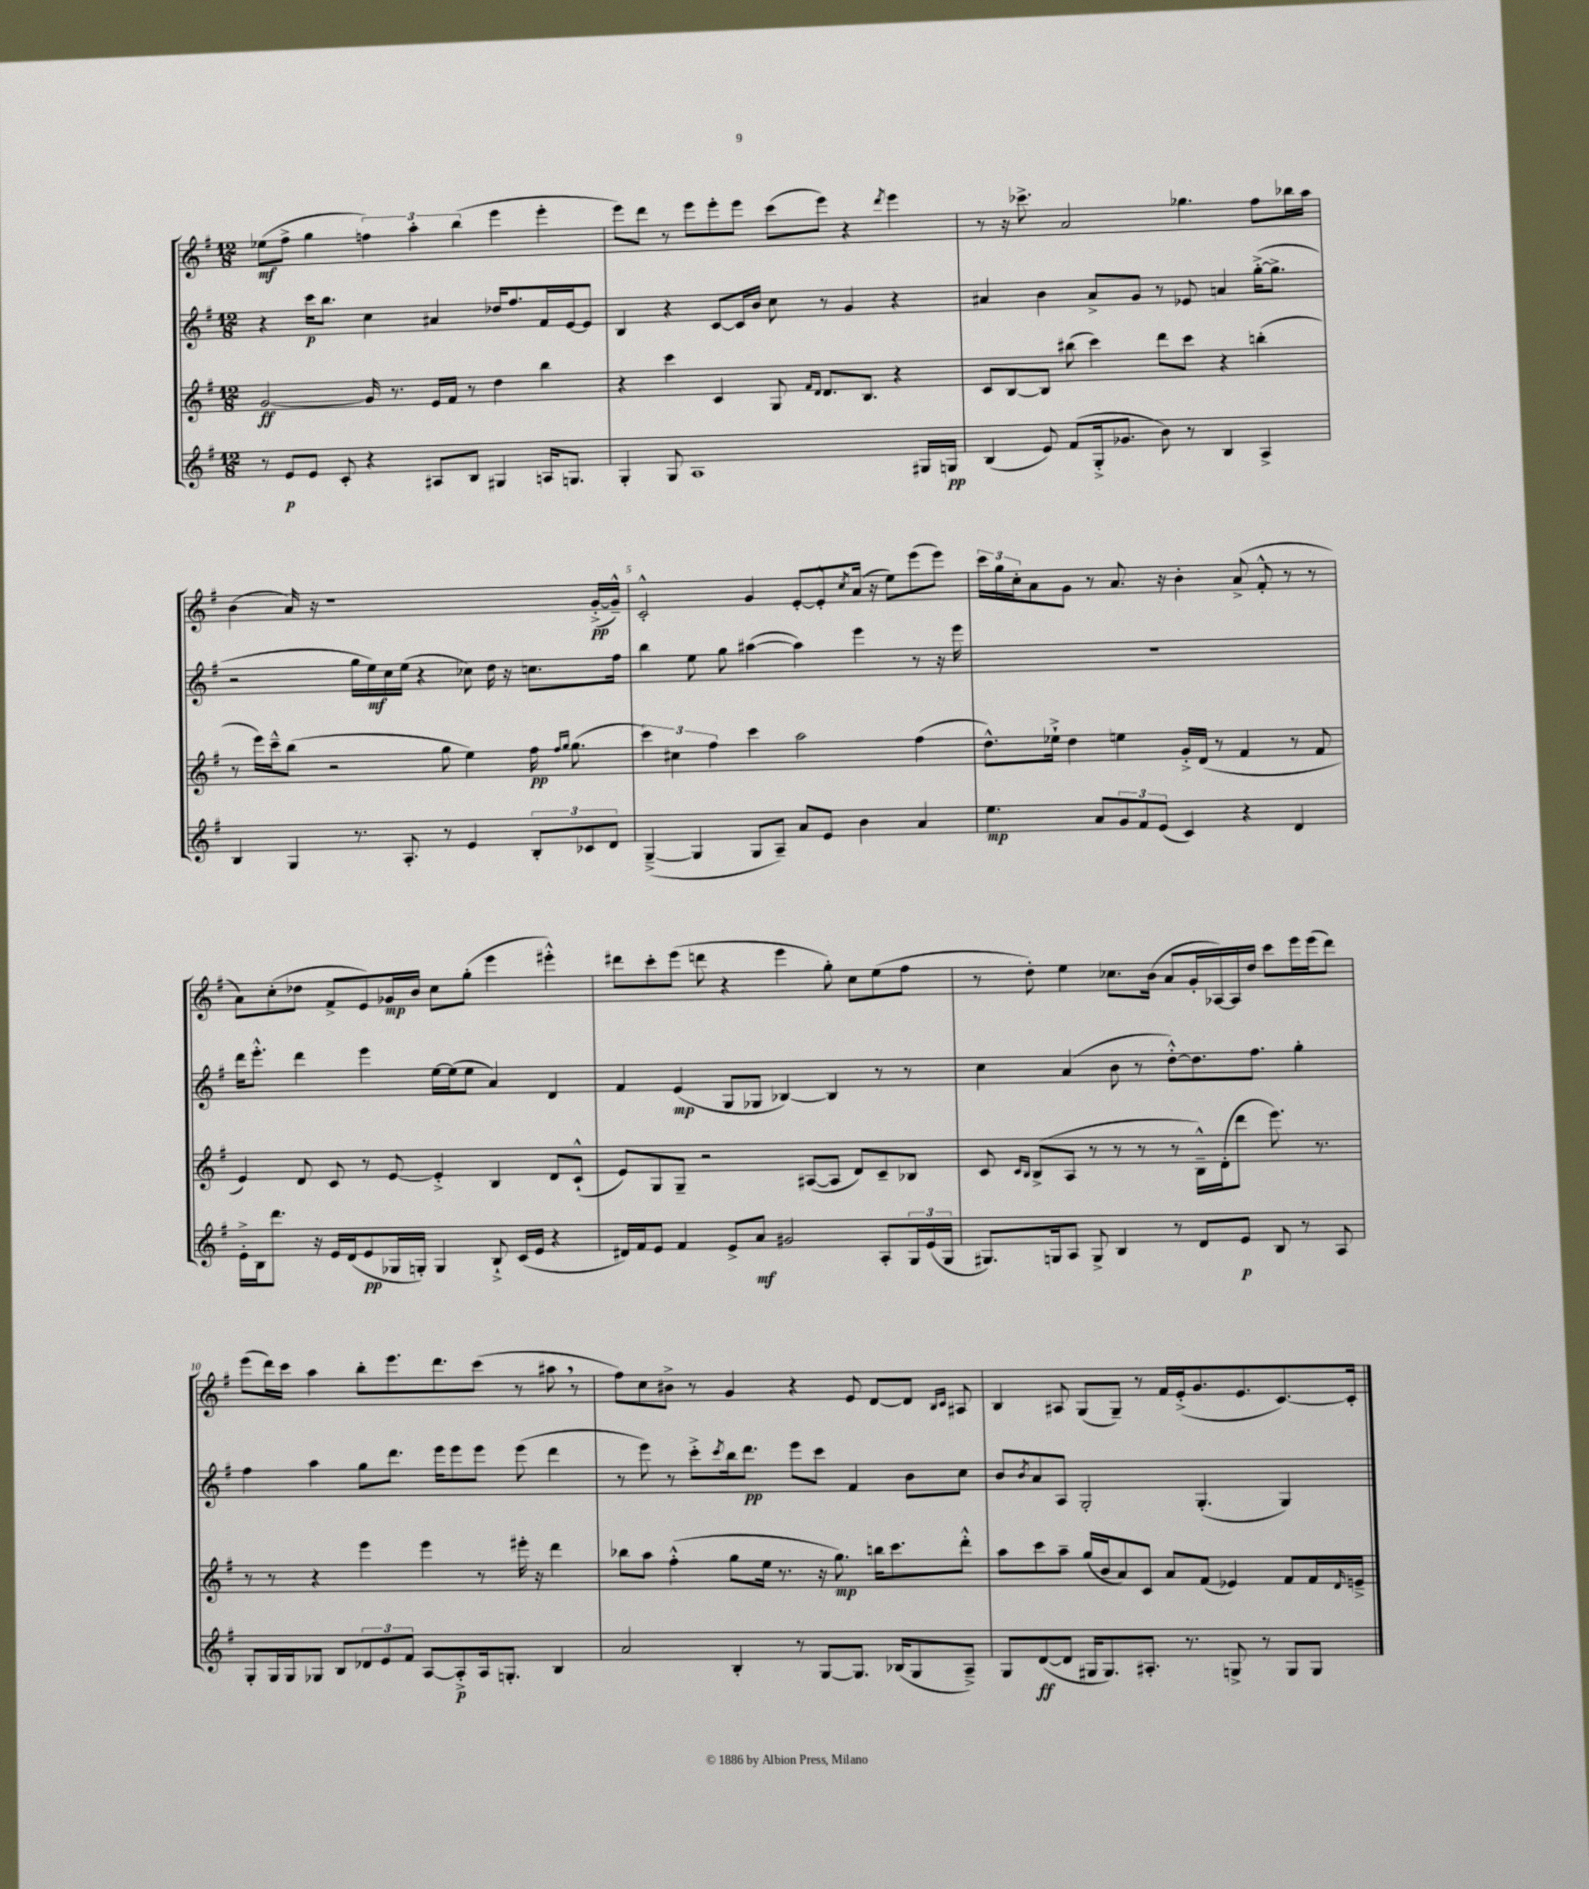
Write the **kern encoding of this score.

**kern	**kern	**kern	**kern
*staff4	*staff3	*staff2	*staff1
*clefG2	*clefG2	*clefG2	*clefG2
*k[f#]	*k[f#]	*k[f#]	*k[f#]
*M12/8	*M12/8	*M12/8	*M12/8
8r	[2g	4r	(8ee-
8e	.	.	8ff#^
8e	.	16ccc	4gg
.	.	8.bb	.
8c'	.	.	.
4r	16g]	4cc	6ff)
.	8.r	.	.
.	.	.	6aa'
8A#	16e	4a#	.
.	16f#	.	.
.	.	.	(6bb
8B	8r	.	.
4G#	4dd	16dd-	4eee
.	.	8.ff#	.
16A	4bb	16f#	4eee'
8.G	.	[16e	.
.	.	8e]	.
=	=	=	=
4G'	4r	4B	8eee)
.	.	.	8ddd
8G	4ccc	4r	8r
1A	.	.	8eee
.	4c	[8c	8eee'
.	.	16c]	8eee
.	.	16b	.
.	8G	8cc	(8ccc
.	16qqf#	.	.
.	16qqd	.	.
.	8.d	8r	8eee)
.	.	4g	4r
.	8.B	.	.
.	.	.	8qddd
.	4r	4r	4eee
16G#	.	.	.
16G	.	.	.
=	=	=	=
(4B	8c	4a#	8r
.	[8B	.	16r
.	.	.	8.ccc-^
8e)	8B]	4b	.
(8f#	(8bb#	.	2a
16G'^	4ccc)	8a#^	.
8.g-	.	.	.
.	.	8g	.
8b)	8ddd	8r	.
8r	8ccc	8e-	4.gg-
4B	4r	4a	.
4A^	(4bb'	([16gg'^	8ff#
.	.	8.gg^]	.
.	.	.	16bb-
.	.	.	16aa
=	=	=	=
4B	8r	2r	(4b
.	16eee)	.	.
.	16ccc~^^	.	.
4G	(8bb	.	16a)
.	.	.	16r
.	2r	.	1r
8.r	.	16gg	.
.	.	16ee)	.
.	.	16cc	.
8.A'	.	(16ee	.
.	.	4r	.
8r	8gg	.	.
4e	4ee)	8cc-)	.
.	.	16dd	.
.	.	16r	.
12B'	16ff#	8.cc	.
.	16qqff#	.	.
.	16qqgg	.	.
.	(8.gg	.	.
12c-	.	.	.
.	.	.	([16g'^
12d	.	.	.
.	.	16ff#	16g~^^])
=	=	=	=
([4G~^	6ccc)	4bb	2c'^^
.	6cc#	.	.
4G]	.	8ee	.
.	6ff#	.	.
.	.	8gg	.
8G	4ccc	([4aa#	4g
8A~)	.	.	.
8a	2aa	4aa#])	[8e'
8e	.	.	8e'^^]
.	.	.	8qcc
4b	.	4eee	(16a
.	.	.	16r
.	.	.	8ee)
4a	(4ff#	8r	(8eee
.	.	16r	8eee)
.	.	16eee	.
=	=	=	=
4.ee	8.dd^^)	1.r	24ccc
.	.	.	24gg
.	.	.	24cc'
.	.	.	8a
.	16ee-`^	.	.
.	4dd	.	8g
8a	.	.	8r
12g	4ee	.	8.a
12f#	.	.	.
(12e	.	.	.
.	.	.	16r
4c)	16g'^	.	4b'
.	(16d	.	.
.	8r	.	.
4r	4f#	.	(8a^
.	.	.	8f#'^^
4d	8r	.	8r
.	8f#	.	8r
=	=	=	=
16e'^	4e)	16ddd	8a)
16B	.	8.eee'^^	.
8.ddd	.	.	(8cc'
.	8d	4ddd	8dd-
16r	.	.	.
16e	8c	.	8f#^
(16d	.	.	.
8e	8r	4eee	8e)
16G-	[8e	.	16g-
16G')	.	.	16b
4G	4e'^]	[16ee	8cc
.	.	(16ee]	.
.	.	8ee	(8gg'
8B`^	4B	4a)	4eee
(16c	.	.	.
16e	.	.	.
4r	8d	4d	4eee#'^^)
.	(8c`^^	.	.
=	=	=	=
16d#)	8e)	4f#	8ddd#
16f#	.	.	.
8e	8G	.	8ccc'
4f#	8G~	(4e	(8eee
.	2r	.	8ddd
8e^	.	8G	4r
8a	.	8G-	.
2g#	.	[4B-)	4eee
.	([8A#	.	.
.	8A#]	4B-]	8gg')
.	8d)	.	8cc
8A'	8c~	8r	(8ee
24G	8B-	8r	8ff#
(24e	.	.	.
24G	.	.	.
=	=	=	=
8.G#)	8c	4cc	8r
.	16qqc	.	.
.	16qqB	.	.
.	(8B^	.	8dd')
16G	.	.	.
8A	8A	(4a	4ee
8G^	8r	.	.
4B	8r	8b	8.cc-
.	8r	8r	.
.	.	.	(16b
8r	8r	[8dd'^^)	8a
8d	16B~^^)	8.dd]	16g'
.	(16d'	.	[16A-)
8e	8ddd	.	16A-]
.	.	8.ff#	16dd
8B	8.eee)	.	8ccc
8r	.	4gg'	16eee
.	8.r	.	(16eee
8A	.	.	8ddd)
=	=	=	=
8G'	8r	4ff#	(8eee
16G	8r	.	16ddd)
16G	.	.	16ccc
8G-	4r	4aa	4aa
8B	.	.	.
12d-	4eee	8gg	8bb'
12e	.	.	.
.	.	8.ddd	8.eee
12f#	.	.	.
[8A	4eee	.	.
.	.	16eee	8.ddd
8A'^]	.	8eee	.
16A	8r	8eee	(8ccc
8.G'	.	.	.
.	16eee#'	(8eee	8r
.	16r	.	.
4B	4ddd	4ddd	8aa#
.	.	.	8r
=	=	=	=
2a	8bb-	8r	8ff#)
.	8aa	8eee)	8cc
.	(4ff#'^^	8r	8b#^
.	.	8ccc'^	8r
.	.	8qccc	.
4B'	8gg	16bb	4g
.	.	8.ddd	.
.	16ee	.	.
.	8.r	.	.
8r	.	8eee	4r
[8G	16r	8ccc	.
.	8.gg)	.	.
8.G]	.	4f#	8e
.	16bb	.	[8d
(16B-	8.ccc	.	.
8G	.	8b	8d]
.	.	.	16qqB
.	.	.	16qqc
8A~^)	8ddd'^^	8cc	8A#
=	=	=	=
8G	8aa	8b	4B
.	.	8qb	.
([8d	8ccc	8a	.
8d]	8aa~	8A	8A#
16G#	(16gg	2G'	(8G
8.G#)	16b	.	.
.	8a)	.	8G~)
8.A#'	8c	.	8r
.	8a	.	16f#
8.r	.	.	(16e'^
.	(8f#	(4.G'	8.g
8G^	4e-)	.	.
.	.	.	8.e
8r	.	.	.
8G	8f#	4G)	[8.c)
8G	16f#	.	.
.	16qqd	.	.
.	16e~^	.	16c']
==	==	==	==
*-	*-	*-	*-
